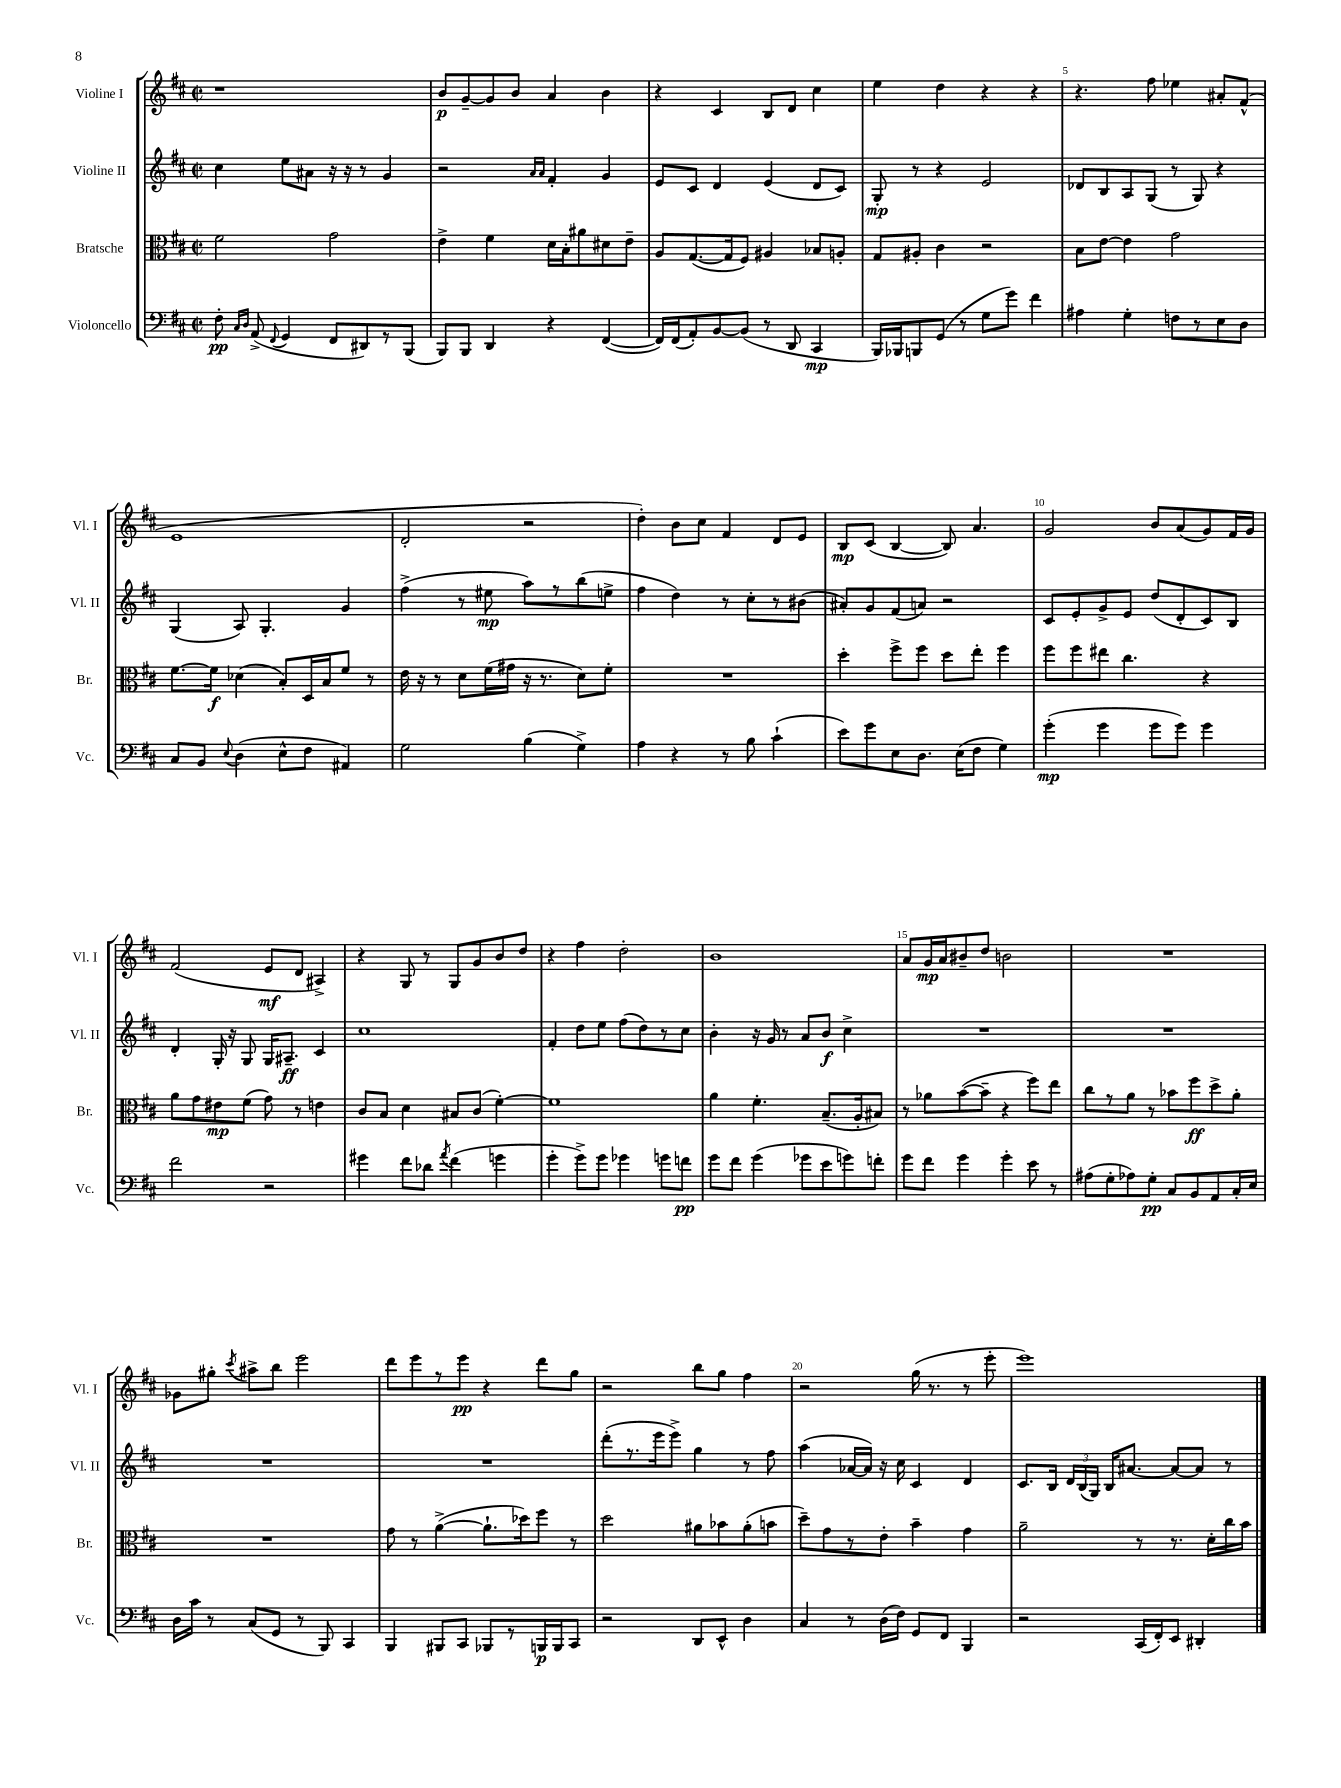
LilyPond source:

<<
\new StaffGroup <<
\new Staff = "s0" \with { instrumentName = "Violine I" shortInstrumentName = "Vl. I" } {
    \clef treble \key d \major \defaultTimeSignature \time 2/2
    \autoBeamOff r1 |
    b'8[\p g'8~-- g'8 b'8] a'4 b'4 |
    r4 cis'4 b8[ d'8] cis''4 |
    e''4 d''4 r4 r4 |
    r4. fis''8 ees''4 ais'8[-. fis'8]-^( |
    e'1 |
    d'2-. r2 |
    d''4-.) b'8[ cis''8] fis'4 d'8[ e'8] |
    b8[\mp cis'8]( b4~ b8) a'4. |
    g'2 b'8[ a'8( g'8) fis'16 g'16] |
    fis'2( e'8[\mf d'8] ais4->) |
    r4 g8 r8 g8[ g'8 b'8 d''8] |
    r4 fis''4 d''2-. |
    b'1 |
    a'8[ g'16\mp a'16 bis'8-- d''8] b'2 |
    R1 |
    ges'8[ gis''8]-. \acciaccatura { cis'''8 } ais''8[-> b''8] e'''2 |
    d'''8[ e'''8 r8 e'''8]\pp r4 d'''8[ g''8] |
    r2 b''8[ g''8] fis''4 |
    r2 g''16( r8. r8 e'''8-. |
    e'''1) \bar "|." |
}
\new Staff = "s1" \with { instrumentName = "Violine II" shortInstrumentName = "Vl. II" } {
    \clef treble \key d \major \defaultTimeSignature \time 2/2
    \autoBeamOff cis''4 e''8[ ais'8] r16 r16 r8 g'4 |
    r2 \grace { a'16[ a'16] } fis'4-. g'4 |
    e'8[ cis'8] d'4 e'4( d'8[ cis'8]) |
    g8-.\mp r8 r4 e'2 |
    des'8[ b8 a8 g8]( r8 g8) r4 |
    g4( a8) g4.-. g'4 |
    fis''4->( r8 eis''8\mp a''8[) r8 b''8( e''8]-> |
    fis''4 d''4) r8 cis''8[-. r8 bis'8]( |
    ais'8[-.) g'8 fis'8( a'8]) r2 |
    cis'8[ e'8-. g'8-> e'8] d''8[( d'8-. cis'8) b8] |
    d'4-. g16-. r16 g8 g16[ ais8.]--\ff cis'4 |
    cis''1 |
    fis'4-. d''8[ e''8] fis''8[( d''8) r8 cis''8] |
    b'4-. r16 g'16 r8 a'8[ b'8]\f cis''4-> |
    R1 |
    R1 |
    R1 |
    R1 |
    d'''8[-.( r8. e'''16 e'''8]->) g''4 r8 fis''8 |
    a''4( aes'16[~ aes'16]) r16 cis''16 cis'4 d'4 |
    cis'8.[ b16] \tuplet 3/2 { d'16[ b16( g16]) } b16[ ais'8.]~ ais'8[~ ais'8] r8 \bar "|." |
}
\new Staff = "s2" \with { instrumentName = "Bratsche" shortInstrumentName = "Br." } {
    \clef alto \key d \major \defaultTimeSignature \time 2/2
    \autoBeamOff fis'2 g'2 |
    e'4-> fis'4 d'16[ b16-. ais'8 dis'8 e'8]-- |
    a8[ g8.~( g16 fis8]) ais4 bes8[ a8]-. |
    g8[ ais8]-. cis'4 r2 |
    b8[ e'8]~ e'4 g'2 |
    fis'8.[~ fis'16]\f des'4( b8[-.) d16 b16 fis'8] r8 |
    e'16 r16 r8 d'8[ fis'16( gis'16] r16 r8. d'8[) fis'8]-. |
    R1 |
    d''4-. fis''8[-> fis''8] d''8[ e''8]-. fis''4 |
    fis''8[ fis''8 eis''8] cis''4. r4 |
    a'8[ g'8 eis'8\mp fis'8]( g'8) r8 e'4 |
    cis'8[ b8] d'4 bis8[ cis'8]( fis'4~-.) |
    fis'1 |
    a'4 fis'4.-. b8.[--( a16-. bis8]) |
    r8 aes'8[ b'8~( b'8]-- r4 fis''8[) e''8] |
    cis''8[ r8 a'8] r8 bes'8[ fis''8\ff d''8-> a'8]-. |
    R1 |
    g'8 r8 a'4~->( a'8.[-! des''16) fis''8] r8 |
    d''2 ais'8[ bes'8 ais'8-.( b'8] |
    d''8[--) g'8 r8 e'8]-. b'4-- g'4 |
    a'2-- r8 r8. d'16[-. cis''16 b'16] \bar "|." |
}
\new Staff = "s3" \with { instrumentName = "Violoncello" shortInstrumentName = "Vc." } {
    \clef bass \key d \major \defaultTimeSignature \time 2/2
    \autoBeamOff fis8-.\pp \grace { cis16[ d16] } a,8->( \appoggiatura { fis,8 } g,4 fis,8[ dis,8) r8 b,,8]( |
    b,,8[) b,,8] d,4 r4 fis,4~( |
    fis,16[) fis,16( a,8-.) b,8~ b,8]( r8 d,8 cis,4\mp |
    b,,16[) bes,,16 b,,8 g,8]( r8 g8[ g'8]) fis'4 |
    ais4 g4-. f8[ r8 e8 d8] |
    cis8[ b,8] \appoggiatura { e8 } d4( e8[-^ fis8] ais,4) |
    g2 b4( g4->) |
    a4 r4 r8 b8 cis'4-!( |
    e'8[) g'8 e8 d8.] e16[( fis8] g4) |
    g'4-.\mp( g'4 g'8[ g'8]) g'4 |
    fis'2 r2 |
    gis'4 fis'8[ des'8] \acciaccatura { a'8 } fis'4( g'4 |
    g'4-. g'8[->) g'8] ges'4 g'8[ f'8]\pp |
    g'8[ fis'8] g'4( ges'8[ e'8 g'8) f'8]-. |
    g'8[ fis'8] g'4 g'4-. e'8 r8 |
    ais8[( g8-. aes8) g8]-.\pp cis8[ b,8 a,8 cis16-. e16] |
    d16[ cis'16] r8 cis8[( g,8] r8 b,,8) cis,4 |
    b,,4 bis,,8[ cis,8] bes,,8[ r8 b,,16\p b,,16 cis,8] |
    r2 d,8[ e,8]-^ d4 |
    cis4 r8 d16[( fis16]) g,8[ fis,8] b,,4 |
    r2 cis,16[( fis,16-.) e,8] dis,4-. \bar "|." |
}
>>
>>
\layout { \context { \Score \override BarNumber.break-visibility = ##(#f #t #t) barNumberVisibility = #(every-nth-bar-number-visible 5) } }
